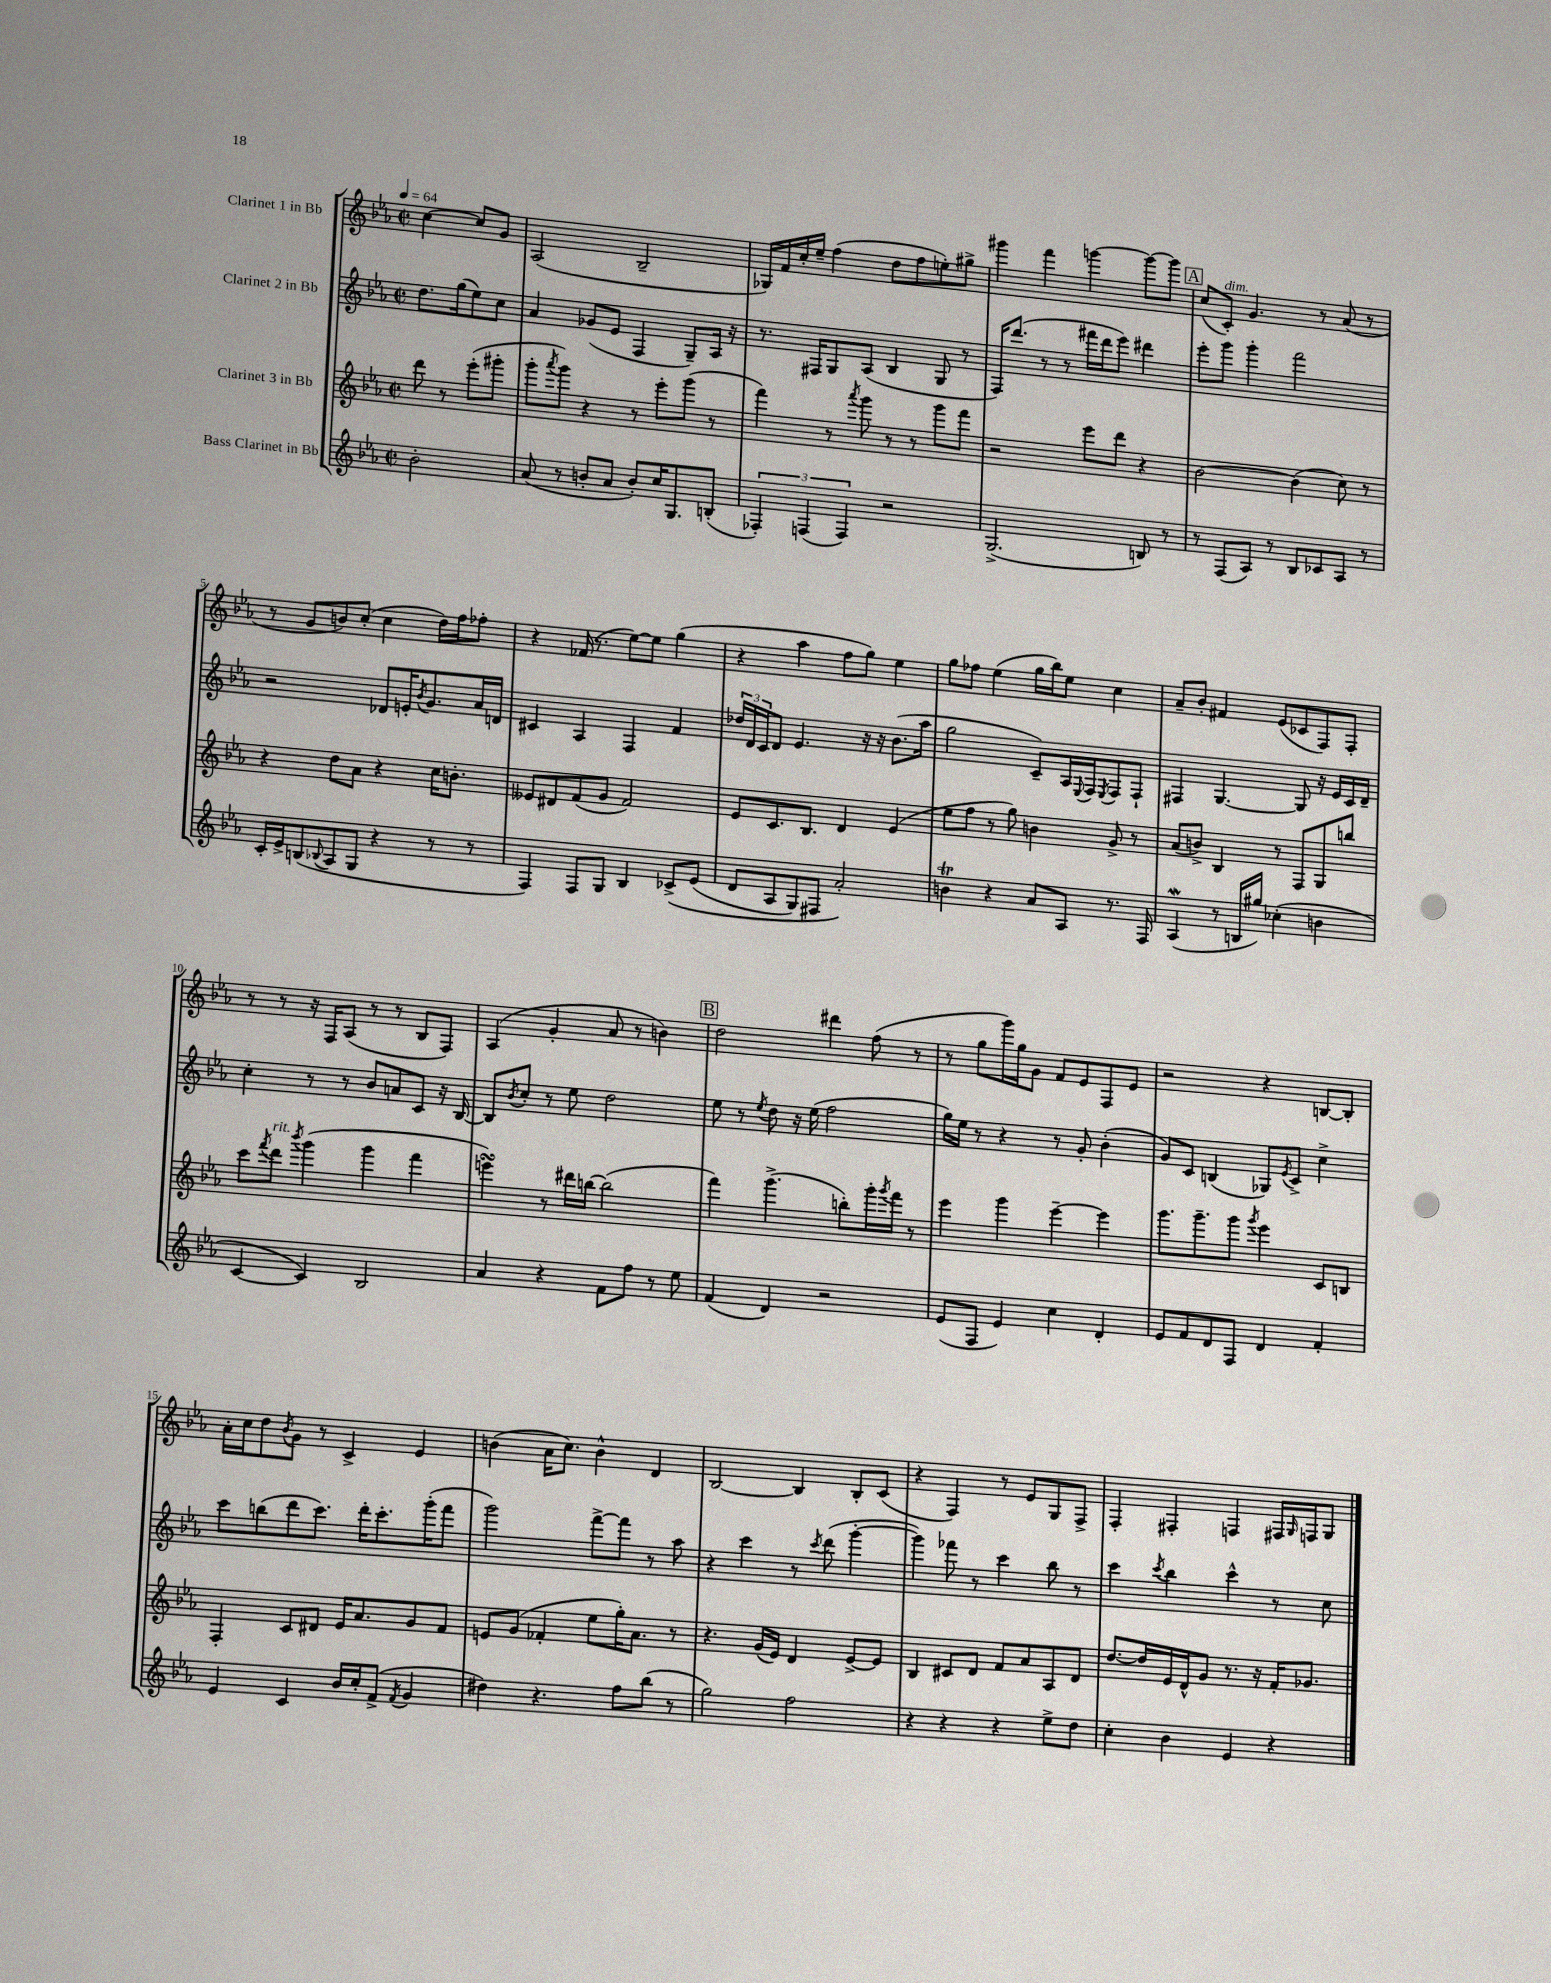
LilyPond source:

<<
\new StaffGroup <<
\new Staff = "s0" \with { instrumentName = "Clarinet 1 in Bb" } {
    \clef treble \key ees \major \defaultTimeSignature \time 2/2 \partial 2 \tempo 4 = 64
    c''4~ c''8 g'8 |
    aes2( bes2-- |
    ges16) f'16 c''16-. ees''16-- f''4( d''8 f''8 e''8-.) gis''8-> |
    gis'''4 f'''4 g'''4~ g'''8~ g'''8 |
    \mark \markup { \box "A" } c''8( c'8-.^\markup { \italic "dim." }) g'4. r8 aes'8( r8 |
    r8 g'8 b'8) c''8-.( c''4 d''16) f''16 fes''8-. |
    r4 fes'16( r8. ees''8~) ees''8 g''4( |
    r4 aes''4 f''8 g''8) ees''4 |
    g''8 fes''8 ees''4( g''16 bes''16) ees''8 c''4 |
    aes'8-- bes'8-. fis'4 ees'8( ces'8 f8) f8-. |
    r8 r8 r16 f16 aes8( r8 r8 bes8 f8) |
    aes4( g'4-. aes'8 r8 b'4) |
    \mark \markup { \box "B" } d''2 dis'''4 f''8( r8 |
    r8 g''8 g'''16) g''16 g'8 f'8 ees'8 f8 ees'8 |
    r2 r4 b8~ b8-. |
    aes'16-. c''16 d''8 \acciaccatura { bes'8 } g'8 r8 c'4-> ees'4 |
    b'4( aes'16 c''8.) b'4-^ d'4 |
    bes2~ bes4 bes8-. c'8( |
    r4 f4) r8 ees'8 g8 f8-> |
    f4-. fis4-. f4 fis16 \grace { g16 } f16 g8 \bar "|." |
}
\new Staff = "s1" \with { instrumentName = "Clarinet 2 in Bb" } {
    \clef treble \key ees \major \defaultTimeSignature \time 2/2 \partial 2
    d''8. g''16( ees''8) c''8 |
    aes'4 ges'8( ees'8 f4 g8--) aes16 r16 |
    r8. fis16 g8 aes8( bes4 g8 r8 |
    f16) d'''8.( r8 r8 fis'''16 d'''16 ees'''8) dis'''4 |
    \mark \markup { \box "A" } ees'''8-. g'''8 g'''4-. f'''2 |
    r2 des'8 e'16-. \acciaccatura { bes'8 } g'8. aes'16 d'16 |
    cis'4 aes4 f4 f'4 |
    \tuplet 3/2 { des''16 d'16 c'16 } d'8 ees'4. r16 r16 bes'8.( aes''16 |
    g''2 c'8--) aes16 \appoggiatura { ees8 } f16 \acciaccatura { ees8 } f8 f8-! |
    fis4 g4.~ g8 r16 ees'16 c'16 d'16-- |
    c''4-. r8 r8 bes'8 a'8 c'8 r16 bes16~ |
    bes8 \acciaccatura { bes'8 } c''8-. r8 ees''8 d''2 |
    \mark \markup { \box "B" } ees''8 r8 \acciaccatura { ees''8 } d''8 r16 ees''16( f''2 |
    g''16) ees''16 r8 r4 r8 g'8-. bes'4-.( |
    g'8) c'8 b4( ges8) \acciaccatura { ees'8 } c'8-> c''4-> |
    c'''8 b''8( d'''8 c'''8.) d'''16-. c'''8.-. g'''16-.( f'''8 |
    g'''2) f'''8~-> f'''8 r8 aes''8 |
    r4 c'''4 r8 \acciaccatura { c'''8 } d'''8( g'''4~-. |
    g'''4) fes'''8 r8 c'''4 bes''8 r8 |
    c'''4 \acciaccatura { c'''8 } bes''4 c'''4-^ r8 c''8 \bar "|." |
}
\new Staff = "s2" \with { instrumentName = "Clarinet 3 in Bb" } {
    \clef treble \key ees \major \defaultTimeSignature \time 2/2 \partial 2
    d'''8 r8 ees'''8-.( gis'''8-. |
    g'''8-. \acciaccatura { aes'''8 } g'''8) r4 r8 ees'''8-. g'''8( r8 |
    f'''4) r8 \acciaccatura { aes'''8 } g'''8 r8 r8 g'''8 f'''8 |
    r2 ees'''8 d'''8 r4 |
    \mark \markup { \box "A" } bes'2~ bes'4( c''8) r8 |
    r4 d''8 aes'8 r4 c''16 b'8.-. |
    eeses'8 dis'8 f'8( g'8 f'2) |
    ees'8 c'8. bes8. d'4 ees'4( |
    ees''8 f''8 r8 g''8) b'4 g'8-> r8 |
    aes'8( b'8->) bes4 r8 f8 g8 b''8 |
    c'''8 \acciaccatura { f'''8 } d'''8^\markup { \italic "rit." } \acciaccatura { bes'''8 } g'''4( g'''4 f'''4 |
    e'''4\turn) r8 dis'''16 b''16~ b''2( |
    \mark \markup { \box "B" } f'''4) g'''4.->( b''8-.) g'''16-. \acciaccatura { g'''8 } f'''16 r8 |
    ees'''4 g'''4 ees'''4~-- ees'''4 |
    g'''8. g'''8.-- g'''8 \acciaccatura { g'''8 } ees'''4 c'8 b8 |
    f4-. c'8 dis'8 ees'16 aes'8. g'8 f'8 |
    e'8 g'8( fes'4-. ees''8 g''16-.) aes'8. r8 |
    r4. g'16( ees'16) d'4 ees'8~-> ees'8 |
    bes4 cis'8 d'8 f'8 aes'8 aes8 d'8 |
    d''8.~ d''16 ees'16 d'16-^ g'8 r8. r16 f'16-. ges'8. \bar "|." |
}
\new Staff = "s3" \with { instrumentName = "Bass Clarinet in Bb" } {
    \clef treble \key ees \major \defaultTimeSignature \time 2/2 \partial 2
    bes'2-. |
    aes'8( r8 b'8-. aes'8 b'8-.) c''16 g8. b8-.( |
    \tuplet 3/2 { fes4-.) f4( f4) } r2 |
    g2.->( b8) r8 |
    \mark \markup { \box "A" } r8 f8( aes8) r8 bes8 ces'8 aes8 r8 |
    c'16-. ees'16-> b8( \appoggiatura { bes8 } aes8 g8 r4 r8 r8 |
    f4) f8 g8 bes4 ces'8->\( ees'8( |
    d'8 aes8 g8) fis8 aes'2-.\) |
    b'4\trill r4 aes'8 aes8 r8. f16 |
    aes4\mordent( r8 b16 gis''16) ces''4-.( b'4 |
    c'4~ c'4) bes2 |
    aes'4 r4 f'8 f''8 r8 ees''8 |
    \mark \markup { \box "B" } f'4( d'4) r2 |
    ees'8( f8 ees'4) c''4 d'4-. |
    ees'8 f'8 d'8 f8 d'4 f'4-. |
    ees'4 c'4 bes'16 c''16-. f'8->( \acciaccatura { f'8 } g'4 |
    dis''4) r4. f''8 bes''8( r8 |
    g''2) f''2 |
    r4 r4 r4 ees''8-> d''8 |
    c''4-. bes'4 ees'4 r4 \bar "|." |
}
>>
>>
